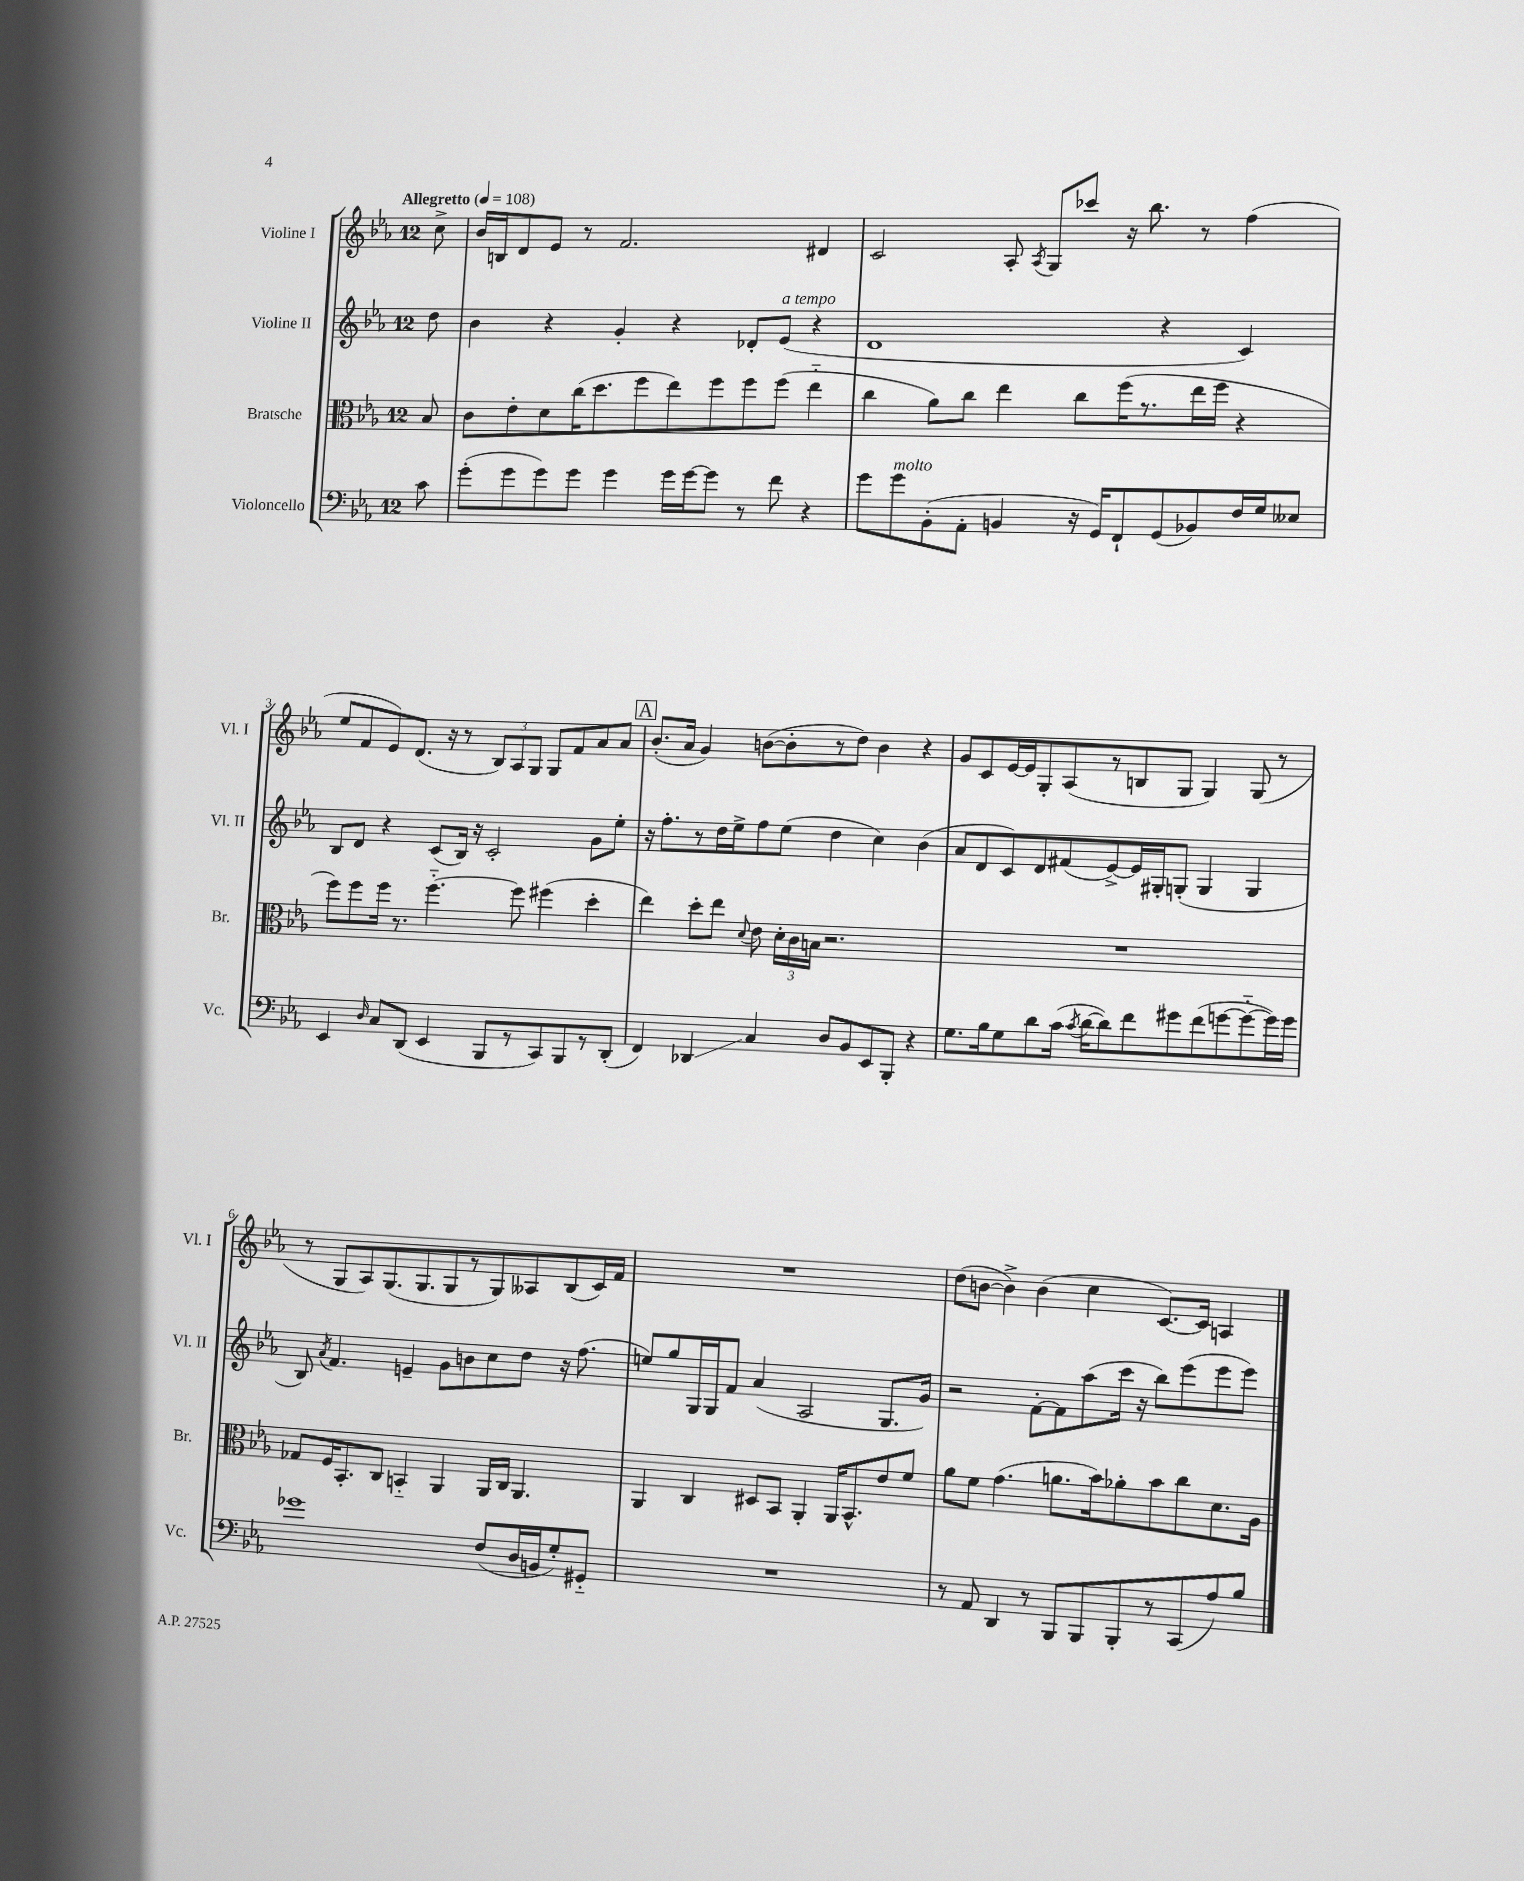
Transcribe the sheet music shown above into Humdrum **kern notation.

**kern	**kern	**kern	**kern
*staff4	*staff3	*staff2	*staff1
*clefF4	*clefC3	*clefG2	*clefG2
*k[b-e-a-]	*k[b-e-a-]	*k[b-e-a-]	*k[b-e-a-]
*M12/8	*M12/8	*M12/8	*M12/8
*MM108	*MM108	*MM108	*MM108
8c\	8B-/	8dd\	8cc^\
=	=	=	=
(8g'\L	8c\L	4b-\	16b-/LL
.	.	.	16B/J
8g\	8e-'\	.	8d/
8g\)	8d\	4r	8e-/J
8g\J	(16cc\K	.	8r
.	8.dd\	.	.
4g\	.	4g'/	2.f/
.	8ff\	.	.
16g\LL	8ee-\)	4r	.
[16g\J	.	.	.
8g\]J	8ff\	.	.
8r	8ff\	8d-'/L	.
8f\	(8ff\J	(8e-/J	.
4r	4ee-'~\	4r	4d#/
=	=	=	=
8g\L	4cc\	1d	2c/
8g\	.	.	.
(8BB-'\	8a-\L)	.	.
8AA-'\J	8cc\J	.	.
4BB/	4ee-\	.	8A-'/
.	.	.	8qA-/
.	.	.	8G/L
16r	8cc\L	.	8ccc-/J
16GG/LK)	.	.	.
8FF`/	(16ff\K	.	16r
.	8.r	.	8.bb-\
(8GG/	.	4r	.
8BB-/)	16ee-\L	.	8r
.	16ff\JJ	.	.
16F/L	4r	4c/)	(4ff\
16G/J	.	.	.
8E--/J	.	.	.
=	=	=	=
4EE-/	8ff\L)	8B-/L	8ee-/L
.	8ff\	8d/J	8f/
16qqD/	.	.	.
8C/L	16ff\Jk	4r	8e-/)
.	8.r	.	.
(8DD/J	.	.	(8.d/J
4EE-/	[4.ff'~\	(8c/L	.
.	.	.	16r
.	.	16B-/Jk)	8r
.	.	16r	.
8BBB-/L	.	2c'/	12B-/L)
.	.	.	12A-/
8r	8ff\]	.	.
.	.	.	12G/J
8CC/)	(4ff#\	.	8G/L
8BBB-/	.	.	8f/
8r	4dd'\	8g\L	8a-/
(8DD'/J	.	8ee-'\J	8a-/J
=	=	=	=
4FF/)	4ee-\)	16r	(8.b-'/L
.	.	8.ff'\L	.
.	.	.	16a-/Jk
4DD-/	8dd'\L	8r	4g/)
.	8ee-\J	16dd\L	.
.	.	16ee-^\J	.
.	8qqd/	.	.
4C/	8e-\	8ff\	([8b\L
.	24d'\LL	(8ee-\J	8b'\]
.	24c\	.	.
.	24B\JJ	.	.
8D/L	2.r	4dd\	8r
8BB-/	.	.	8dd\J)
8EE-/	.	4cc\)	4b\
8BBB-'/J	.	.	.
4r	.	(4b-\	4r
=	=	=	=
8.G\L	1.r	8a-/L	8g/L
.	.	8d/	8c/
16B-\k	.	.	.
8G\	.	8c/)	[16e-/L
.	.	.	16e-/]J
8d\	.	8d/	8G'/
(16c\Jk	.	(8f#/	(8A-/
8qc/	.	.	.
[16d\LK	.	.	.
8d\])	.	[8e-^/)	8r
8f\	.	16e-/]L	8B/
.	.	16G#'/J	.
8g#\	.	(8G'/J	8G/J
(8f\	.	4G/	4G/)
[8g\	.	.	.
8g'~\_	.	4G/	(8G/
16g\]L)	.	.	8r
16g\JJ	.	.	.
=	=	=	=
1g-	8G-/L	8B-/)	8r
.	.	8qa-/	.
.	16F/K	4.f/	8G/L
.	8.BB-'/	.	.
.	.	.	8A-/)
.	8C/J	.	(8.G/
.	4BB'~/	4e~/	.
.	.	.	8.G/
.	4AA-/	8g\L	8G/
.	.	8b\	8r
(8F/L	16AA-/LL	8cc\	8G/)
.	16C/JJ	.	.
16D/L	4.AA-/	8dd\J	8A--/
16BB/J	.	.	.
8G'/)	.	16r	(8B-/
.	.	(8.ff\	.
8GG#'~/J	.	.	16c/L)
.	.	.	16f/JJ
=	=	=	=
1.r	4AA-/	8ee/L)	1.r
.	.	8gg/	.
.	4C/	16G/L	.
.	.	16G/J	.
.	.	8f/J	.
.	8D#/L	(4a-/	.
.	8BB-/J	.	.
.	4AA-'/	2A-/	.
.	16AA-/LK	.	.
.	8.BB-^^/	.	.
.	8e-/	8.G/L	.
.	8f/J	.	.
.	.	16g/Jk)	.
=	=	=	=
8r	8a-\L	2r	(8dd\L
8AA-/	8f\J	.	[8b\J
4DD/	(4.g\	.	4b^\])
8r	.	[8f'\L	(4b\
8BBB-/L	8.a\L	8f\]	.
8BBB-/	.	(8aa-\	4cc\
.	16b-\k)	.	.
8BBB-'/	8a-'\	16ccc\Jk	.
.	.	16r	.
8r	8b-\	8bb-\L)	[8.c/L)
(8CC/	8cc\	(8eee-\	.
.	.	.	16c/]Jk
8A-/)	8.d\	8eee-\	4A/
8B-/J	.	8eee-\J)	.
.	16A-\Jk	.	.
==	==	==	==
*-	*-	*-	*-
